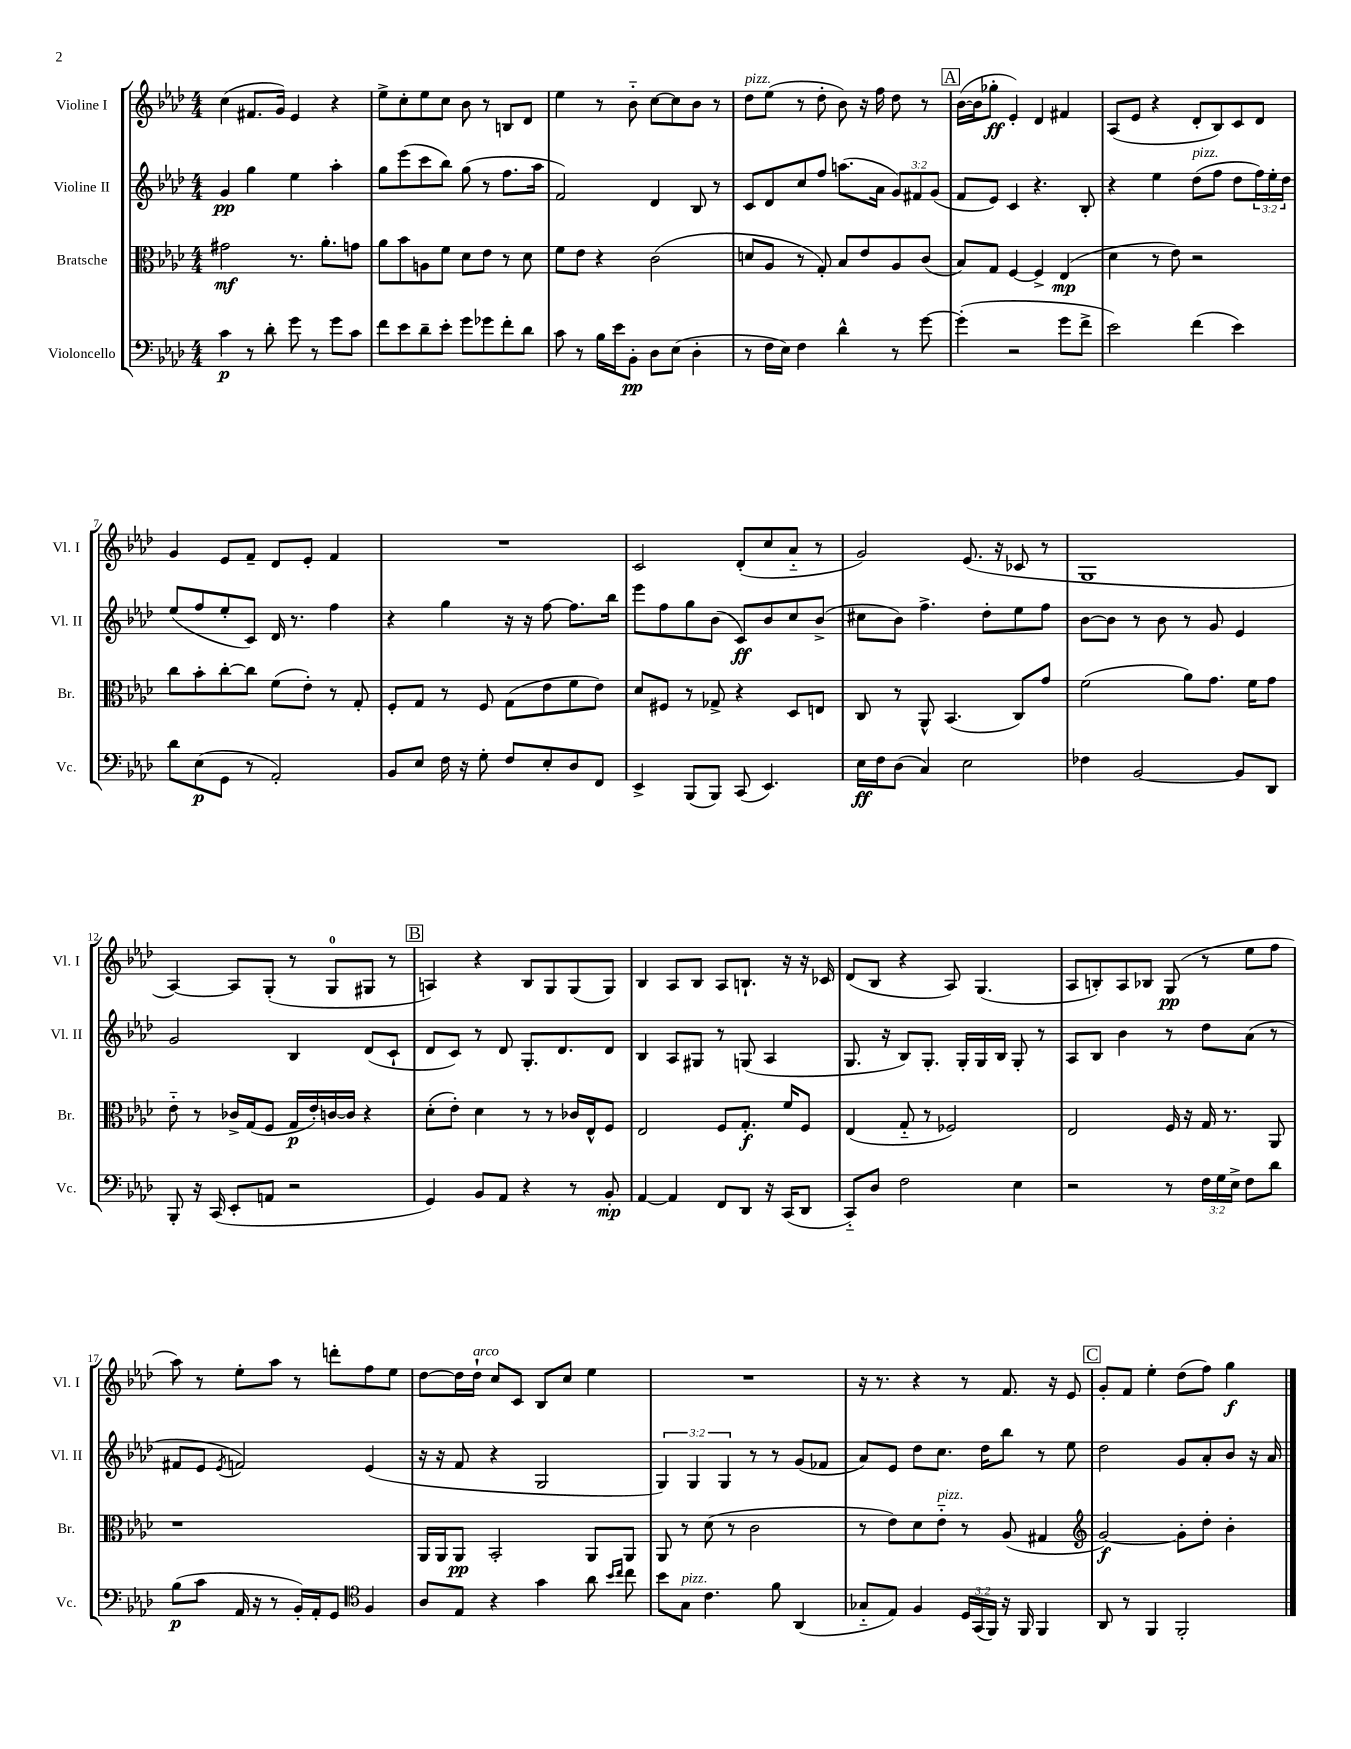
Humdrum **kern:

**kern	**kern	**kern	**kern
*staff4	*staff3	*staff2	*staff1
*clefF4	*clefC3	*clefG2	*clefG2
*k[b-e-a-d-]	*k[b-e-a-d-]	*k[b-e-a-d-]	*k[b-e-a-d-]
*M4/4	*M4/4	*M4/4	*M4/4
4c\	2g#\	4g/	(4cc\
8r	.	4gg\	8.f#/L
8d-'\	.	.	.
.	.	.	16g/Jk)
8g\	8.r	4ee-\	4e-/
8r	.	.	.
.	8.a-'\L	.	.
8g\L	.	4aa-'\	4r
8c\J	8g\J	.	.
=	=	=	=
8f\L	8a-\L	8gg\L	8ee-^\L
8e-\	8b-\	(8eee-\	8cc'\
8d-~\	8A\	8ccc\	8ee-\
8e-'\J	8f\J	8bb-\J)	8cc\J
8g\L	8d-\L	(8gg\	8b-\
8g-\	8e-\J	8r	8r
8f'\	8r	8.ff\L	8B/L
8d-\J	8d-\	.	8d-/J
.	.	16aa-\Jk	.
=	=	=	=
8c\	8f\L	2f/)	4ee-\
8r	8e-\J	.	.
16B-\LL	4r	.	8r
16e-\J	.	.	.
8BB-'\J	.	.	8b-'~\
8D-\L	(2c\	4d-/	[8cc\L
(8E-\J	.	.	8cc\]
4D-'\	.	8B-/	8b-\J
.	.	8r	8r
=	=	=	=
8r	8d/L	8c/L	8dd-\L
16F\LL	8A-/J	8d-/	(8ee-\J
16E-\JJ)	.	.	.
4F\	8r	8cc/	8r
.	8G'/)	8ff/J	8dd-'\
4d-^^\	8B-/L	(8.aa\L	8b-\)
.	8e-/	.	16r
.	.	16a-\Jk	16ff\
8r	8A-/	12g/L)	8dd-\
.	.	12f#/	.
[8g\	(8c/J	.	8r
.	.	(12g/J	.
=	=	=	=
(4g'\]	8B-/L)	8f/L	([16b-\LL
.	.	.	16b-\]J
.	8G/J	8e-/J)	8gg-'\J
2r	[4F/	4c/	4e-'/)
.	4F^/]	4.r	4d-/
8g\L	(4E-/	.	4f#/
8f^\J	.	8B-'/	.
=	=	=	=
2e-\)	4d-\	4r	(8A-/L
.	.	.	8e-/J
.	8r	4ee-\	4r
.	8e-\)	.	.
(4f\	2r	(8dd-\L	8d-'/L
.	.	8ff\J	8B-/)
4e-\)	.	8dd-\L	8c/
.	.	24ff\L)	8d-/J
.	.	24ee-'\	.
.	.	24dd-\JJ	.
=	=	=	=
8d-\L	8cc\L	(8ee-/L	4g/
(8E-\	8b-'\	8ff/	.
8GG\J	[8cc'\	8ee-'/	8e-/L
8r	8cc\]J	8c/J)	8f~/J
2AA-'/)	(8f\L	16d-/	8d-/L
.	.	8.r	.
.	8e-'\J)	.	8e-'/J
.	8r	4ff\	4f/
.	8G'/	.	.
=	=	=	=
8BB-/L	8F'/L	4r	1r
8E-/J	8G/J	.	.
16F\	8r	4gg\	.
16r	.	.	.
8G'\	8F/	.	.
8F/L	(8G\L	16r	.
.	.	16r	.
8E-'/	8e-\	[8ff\	.
8D-/	8f\	8.ff\]L	.
8FF/J	8e-\J)	.	.
.	.	16bb-\Jk	.
=	=	=	=
4EE-^/	8d-/L	8eee-\L	2c/
.	8F#/J	8ff\	.
(8BBB-/L	8r	8gg\	.
8BBB-/J)	8G-^/	(8b-\J	.
(8CC/	4r	8c/L)	(8d-'/L
4.EE-/)	.	8b-/	8cc/
.	8D-/L	8cc/	8a-'~/J
.	8E/J	(8b-^/J	8r
=	=	=	=
16E-\LL	8C/	8cc#\L	2g/)
16F\J	.	.	.
(8D-\J	8r	8b-\J)	.
4C/)	8AA-^^/	4.ff^\	.
.	(4.BB-/	.	.
2E-\	.	.	(8.e-/
.	.	8dd-'\L	.
.	.	.	16r
.	8C/L)	8ee-\	8c-/
.	8g/J	8ff\J	8r
=	=	=	=
4F-\	(2f\	[8b-\L	1G
.	.	8b-\]J	.
[2BB-/	.	8r	.
.	.	8b-\	.
.	8a-\L)	8r	.
.	8.g\J	8g/	.
8BB-/]L	.	4e-/	.
.	16f\LK	.	.
8DD-/J	8g\J	.	.
=	=	=	=
8BBB-'/	8e-'~\	2g/	[4A-/)
16r	8r	.	.
(16CC/	.	.	.
8EE-'/L	16c-^/LL	.	8A-/]L
.	(16G/J	.	.
8AA/J	8F/J	.	(8G'/J
2r	16G/LL	4B-/	8r
.	16e-'/)	.	.
.	[16c/	.	8G/L
.	16c/]JJ	.	.
.	4r	(8d-/L	8G#/J
.	.	8c`/J	8r
=	=	=	=
4GG/)	(8d-'\L	8d-/L	4A/)
.	8e-'\J)	8c/J)	.
8BB-/L	4d-\	8r	4r
8AA-/J	.	8d-/	.
4r	8r	8.G'/L	8B-/L
.	8r	.	8G/
.	.	8.d-/	.
8r	16c-/LL	.	(8G/
.	16E-^^/J	.	.
8BB-'/	8F/J	8d-/J	8G/J)
=	=	=	=
[4AA-/	2E-/	4B-/	4B-/
4AA-/]	.	8A-/L	8A-/L
.	.	8G#/J	8B-/J
8FF/L	8F/L	8r	8A-/L
8DD-/J	8.G'/J	(8G/	8.B`/J
16r	.	4A-/	.
(16CC/LK	16f/LK	.	16r
8DD-/J	8F/J	.	16r
.	.	.	16c-/
=	=	=	=
8CC'~/L)	(4E-/	8.G/	(8d-/L
8D-/J	.	.	8B-/J
.	.	16r	.
2F\	8G'~/	8B-/L)	4r
.	8r	8.G'/J	.
.	2F-/)	.	8A-/)
.	.	16G'/LL	.
.	.	16G/	(4.G/
.	.	16B-/JJ	.
4E-\	.	8G'/	.
.	.	8r	.
=	=	=	=
2r	2E-/	8A-/L	8A-/L
.	.	8B-/J	8B'/)
.	.	4b-\	8A-/
.	.	.	8B-/J
8r	16F/	8r	(8G/
.	16r	.	.
24F\LL	16G/	8dd-\L	8r
24G\	.	.	.
.	8.r	.	.
24E-^\JJ	.	.	.
8F\L	.	(8a-\J	8ee-\L
8d-\J	8AA-/	8r	8ff\J
=	=	=	=
(8B-\L	1r	8f#/L	8aa-\)
8c\J	.	8e-/J	8r
.	.	8qe-/	.
16AA-/	.	2f/)	8ee-'\L
16r	.	.	.
8r	.	.	8aa-\J
16BB-'/LL)	.	.	8r
16AA-'/J	.	.	.
8GG/J	.	.	8ddd'\L
*clefC4	*	*	*
4F/	.	(4e-/	8ff\
.	.	.	8ee-\J
=	=	=	=
8A-/L	16AA-/LL	16r	[8dd-\L
.	16AA-/J	16r	.
8E-/J	8AA-/J	8f/	16dd-\]L
.	.	.	16dd-`\JJ
4r	2BB-'/	4r	8cc/L
.	.	.	8c/J
4g\	.	2G/	8B-/L
.	.	.	8cc/J
8a-\	8AA-/L	.	4ee-\
16qqb-/LL	.	.	.
16qqcc/JJ	.	.	.
8cc\	8AA-/J	.	.
=	=	=	=
8b-\L	8AA-/	6G/)	1r
8G\J	8r	.	.
.	.	6G/	.
4.c\	(8d-\	.	.
.	.	6G/	.
.	8r	.	.
.	2c\	8r	.
8f\	.	8r	.
(4AA-/	.	(8g/L	.
.	.	8f-/J	.
=	=	=	=
8G-'~/L	8r	8a-/L)	16r
.	.	.	8.r
8E-/J)	8e-\L)	8e-/J	.
4F/	8d-\	8dd-\L	4r
.	8e-'~\J	8.cc\J	.
24D-/LL	8r	.	8r
(24GG/	.	.	.
.	.	16dd-\LK	.
24FF/JJ)	.	.	.
16r	(8A-/	8bb-\J	8.f/
16FF/	.	.	.
4FF/	4G#/	8r	.
.	.	.	16r
.	.	8ee-\	8e-/
=	=	=	=
*	*clefG2	*	*
8AA-/	[2g/)	2dd-\	8g'/L
8r	.	.	8f/J
4FF/	.	.	4ee-'\
2FF'/	8g'\]L	8g/L	(8dd-\L
.	8dd-'\J	8a-'/	8ff\J)
.	4b-'\	8b-/J	4gg\
.	.	16r	.
.	.	16a-/	.
==	==	==	==
*-	*-	*-	*-
